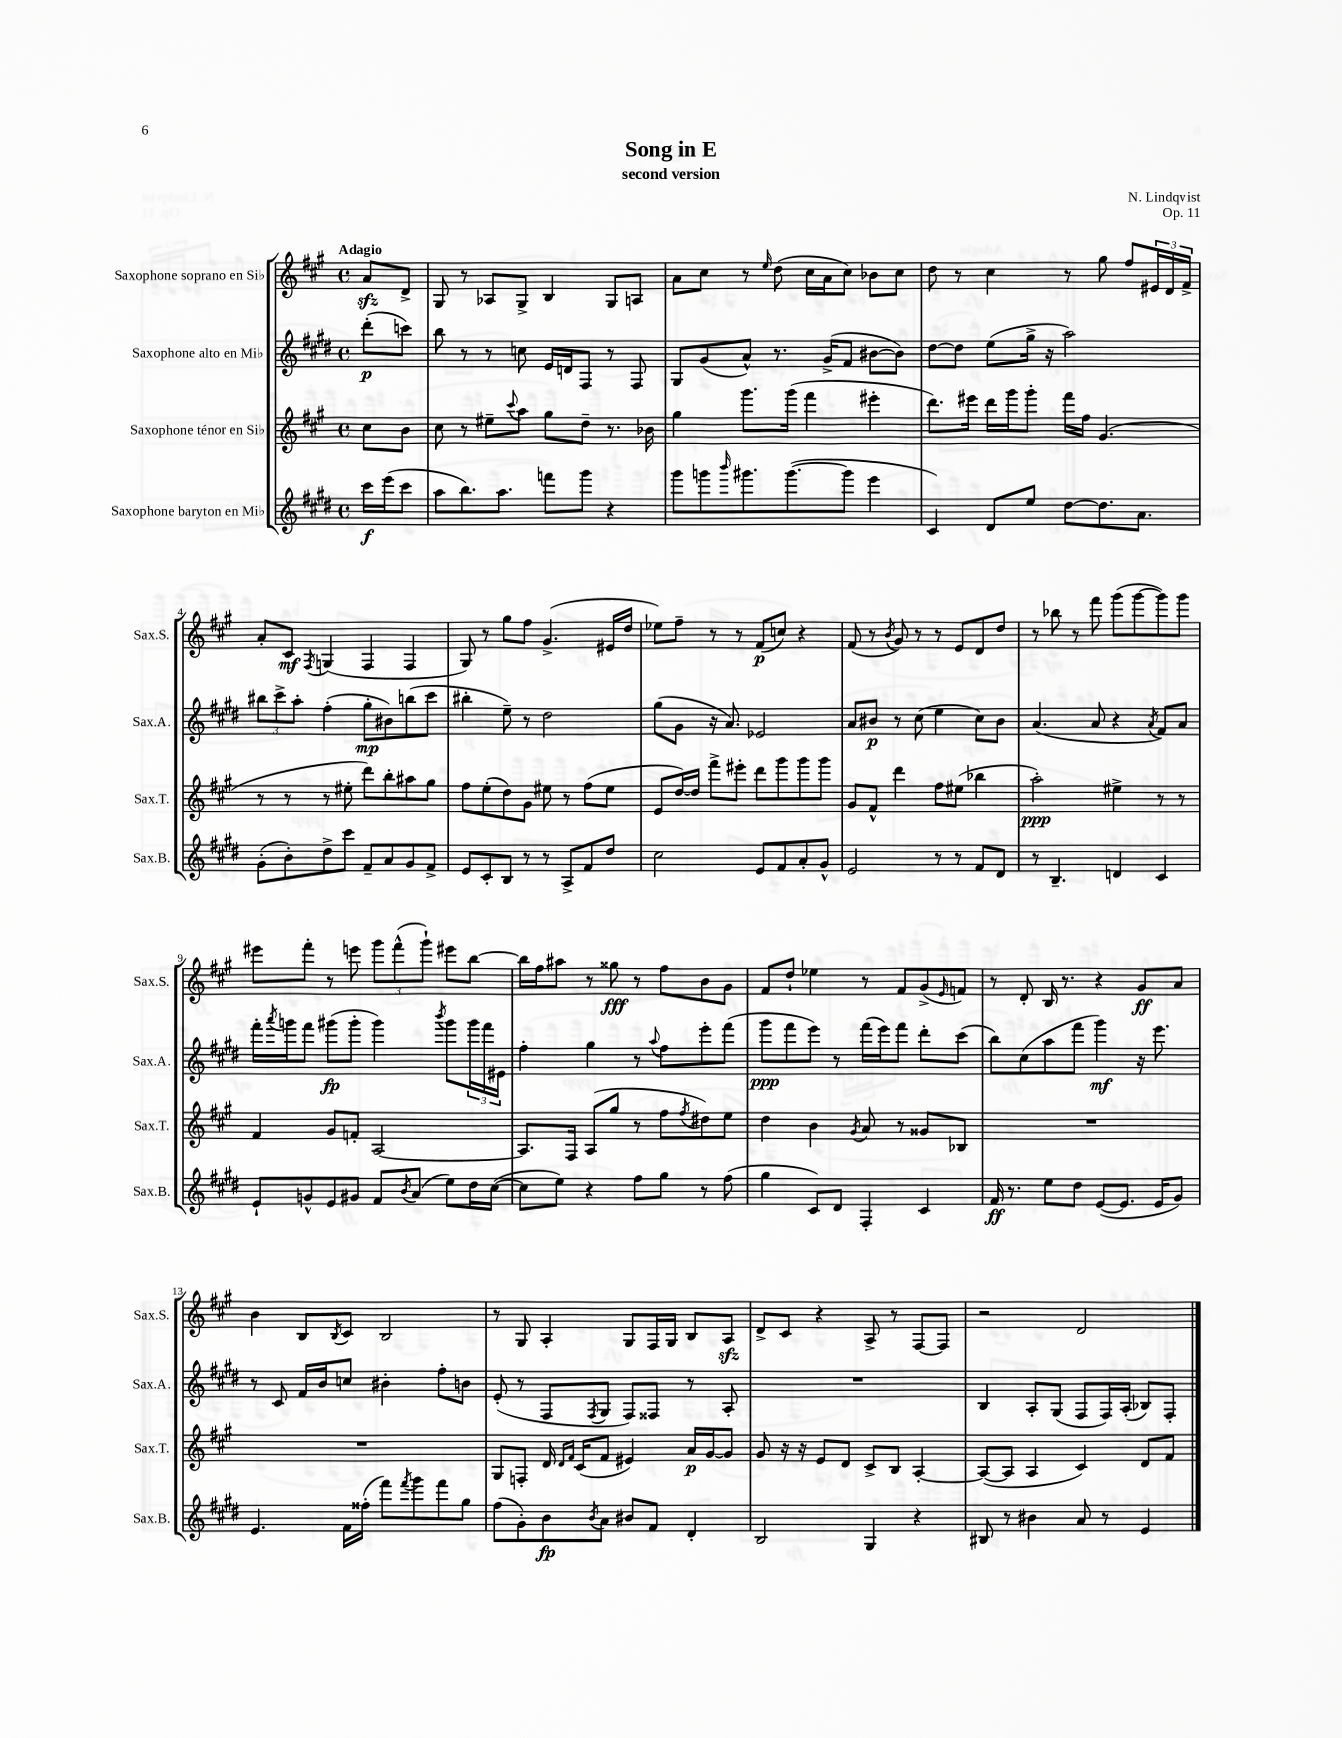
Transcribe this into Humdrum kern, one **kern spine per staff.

**kern	**kern	**kern	**kern
*staff4	*staff3	*staff2	*staff1
*clefG2	*clefG2	*clefG2	*clefG2
*k[f#c#g#d#]	*k[f#c#g#]	*k[f#c#g#d#]	*k[f#c#g#]
*M4/4	*M4/4	*M4/4	*M4/4
*met(c)	*met(c)	*met(c)	*met(c)
16ccc#\LL	8cc#\L	(8ddd#'\L	8a/L
(16eee\J	.	.	.
8ccc#\J	8b\J	8ccc\J)	8d^/J
=	=	=	=
8aa\L	8cc#\	8bb\	8G#/
8.bb\)	8r	8r	8r
.	8ee#~\L	8r	8A-/L
8.aa\J	.	.	.
.	8qqccc#/	.	.
.	8aa\J	8cc\	8G#^/J
8fff\L	8gg#\L	16e/LL	4B/
.	.	16d/J	.
8ggg#\J	8dd~\J	8F#/J	.
4r	8.r	8r	8G#/L
.	.	8F#/	8A/J
.	16b-\	.	.
=	=	=	=
8ggg#\L	4gg#\	8G#/L	8a\L
8ggg\	.	(8g#/	8cc#\J
16qqbbb/	.	.	.
8.ggg#\	8.ggg#\L	8a^^/J)	8r
.	.	.	16qqee/
.	.	8.r	(8dd\
([8.ggg#\	(16ggg#\Jk	.	.
.	4fff#\	.	16cc#\LL
.	.	(16g#^/LK	16a\J
8ggg#\]J	.	8f#/J	8cc#\J)
4eee\	4eee#'\	[8b#\L	8b-\L
.	.	8b#\]J)	8cc#\J
=	=	=	=
4c#/)	8.ddd\L)	[8dd#\L	8dd\
.	.	8dd#\]J	8r
.	16eee#\Jk	.	.
8d#/L	16ddd\LL	(8ee\L	4cc#\
.	16ggg#\J	.	.
8ee/J	8ggg#'\J	16gg#^\Jk	.
.	.	16r	.
[8dd#\L	16fff#\LL	2aa\)	8r
.	16ff#\JJ	.	.
8.dd#\]	(4.g#/	.	8gg#\
.	.	.	8ff#/L
8.a\J	.	.	.
.	.	.	24e#/L
.	.	.	24d/
.	.	.	24f#^/JJ
=	=	=	=
(8g#'\L	8r	12bb#\L	8a'/L
.	.	12ccc#^\	.
8b'\)	8r	.	8c#/J
.	.	12aa'\J	.
.	.	.	8qF#/
8dd#^\	8r	(4ff#'\	(4G/
8ccc#\J	8ee#'\	.	.
8f#~/L	8ddd\L)	8gg#'\L	4F#/
8a/	8bb'\	8b#\)	.
8g#/	8aa#\	(8bb\	4F#/
8f#^/J	8gg#\J	8ccc#\J	.
=	=	=	=
8e/L	8ff#\L	4bb#'\	8G#/)
8c#'/	(8ee'\	.	8r
8B/J	8dd\)	8ee~\)	8gg#\L
8r	8g#\J	8r	8ff#\J
8r	8ee#\	2dd#\	(4.g#^/
8A^/L	8r	.	.
8f#/	(8ff#\L	.	.
8dd#/J	8ee#\J	.	16e#/LL
.	.	.	16dd/JJ
=	=	=	=
2cc#\	8e/L	(8gg#\L	8ee-\L)
.	[16dd/L)	8g#\J	8ff#~\J
.	16dd/]JJ	.	.
.	8fff#^\L	16r	8r
.	.	8.a/)	.
.	8eee#'\J	.	8r
8e/L	8ddd\L	2e-/	(8f#/L
8f#/	8ggg#\	.	8cc/J)
8a'/	8ggg#\	.	4r
8g#^^/J	8ggg#\J	.	.
=	=	=	=
2e/	8g#/L	8a/L	(8f#/
.	8f#^^/J	8b#/J	8r
.	.	.	8qb/
.	4ddd\	8r	8g#/)
.	.	(8cc#\	8r
8r	8ff#\L	4ee\	8r
8r	(8ee#\J	.	8e/L
8f#/L	4bb-\	8cc#\L)	8d/
8d#/J	.	8b#\J	8dd/J
=	=	=	=
8r	2aa'\)	(4.a/	8r
4.B~/	.	.	8bb-\
.	.	.	8r
.	.	8a/	8fff#\
4d/	4ee#^\	4r	(8ggg#\L
.	.	.	[8ggg#\
.	.	8qa/	.
4c#/	8r	8f#/L)	8ggg#\])
.	8r	8a/J	8ggg#\J
=	=	=	=
8e`/L	4f#/	16fff#'\LL	8eee#\L
.	.	8qaaa/	.
.	.	16ggg\J	.
8g^^/	.	8fff#\J	8fff#'\J
8e/	8g#/L	(8ggg#\L	8r
8g#/J	8f'/J	8ggg#'\J	8eee\
8f#/L	[2A/	4ggg#\)	12ggg#\L
.	.	.	(12fff#^^\
8qb/	.	.	.
(8a/J	.	.	.
.	.	.	12ggg#`\J)
.	.	8qbbb/	.
8ee\L)	.	8ggg#\L	8eee#\L
16dd#\L	.	24ggg#\L	[8bb\J
.	.	24fff#\	.
([16cc#\JJ	.	.	.
.	.	24e#\JJ	.
=	=	=	=
8cc#\]L	8.A/]L	4ff#'\	16bb\]LL
.	.	.	16ff#\J
8ee\J)	.	.	8aa#\J
.	16F#/Jk	.	.
4r	(8A/L	4gg#\	8r
.	8gg#/J	.	8gg##\
8ff#\L	8r	8r	8r
.	.	8qqaa/	.
8gg#\J	8ff#\L	8ff#\L	8ff#\L
.	8qff#/	.	.
8r	8dd#\)	8eee'\	8b\
(8ff#\	8ee\J	(8fff#\J	8g#\J
=	=	=	=
4gg#\	4dd\	8ggg#\L	8f#/L
.	.	8fff#\	8dd`/J
8c#/L)	4b\	8eee\J)	4ee-\
8d#/J	.	8r	.
.	8qg#/	.	.
4F#'/	8a/	(16fff#\LL	8r
.	.	16eee\J)	.
.	8r	8fff#\J	8f#/L
4c#/	8g##/L	8ddd#'\L	(8g#^/
.	.	.	16qqe/
.	8B-/J	(8ccc#\J	8f/J)
=	=	=	=
16f#/	1r	8bb\L)	8r
8.r	.	.	.
.	.	(8cc#\	8d'/
8ee\L	.	8aa\	16B/
.	.	.	8.r
8dd#\J	.	8fff#\J	.
([8e/L	.	4ggg#\)	4r
8.e/]J	.	.	.
.	.	16r	8g#/L
16e/LK	.	8.eee\	.
8g#/J)	.	.	8a/J
=	=	=	=
4.e/	1r	8r	4b\
.	.	8c#/	.
.	.	16f#/LL	8B/L
.	.	16b/J	.
.	.	.	8qB/
16f#\LL	.	8cc/J	8c#/J
(16ff##'\JJ	.	.	.
8fff#\L)	.	4b#'\	2B/
8qfff#/	.	.	.
8ggg#\	.	.	.
8fff#\	.	8ff#'\L	.
8gg#\J	.	8b\J	.
=	=	=	=
(8ff#\L	8G#/L	(8e'/	8r
8g#'\)	8F'/J	8r	8G#/
8b\	16d/	8F#/L	4A'/
.	16qqd/LL	.	.
.	16qqf#/JJ	.	.
.	(16c#/LK	.	.
8qb/	.	8qF#/	.
8a\J	8f#/J	8G#/J	.
8b#/L	4e#/)	8F#/L)	8G#/L
8f#/J	.	8F##/J	16F#/L
.	.	.	16G#/JJ
4d#'/	16a/LL	8r	8B/L
.	[16g#/J	.	.
.	8g#/]J	8A'/	8A/J
=	=	=	=
2B/	8g#/	1r	8d^/L
.	16r	.	8c#/J
.	16r	.	.
.	8e/L	.	4r
.	8d/J	.	.
4G#/	8c#^/L	.	8A^/
.	8B/J	.	8r
4r	[4A'/	.	[8F#/L
.	.	.	8F#/]J
=	=	=	=
8B#/	(8A/_L	4B/	2r
8r	8A/]J	.	.
4b#\	4A/	8A'/L	.
.	.	(8G#/J	.
8a/	4c#/)	8F#/L	2d/
8r	.	16F#/L)	.
.	.	(16A'/JJ	.
4e/	8d/L	8B-/L)	.
.	8f#/J	8F#'/J	.
==	==	==	==
*-	*-	*-	*-
